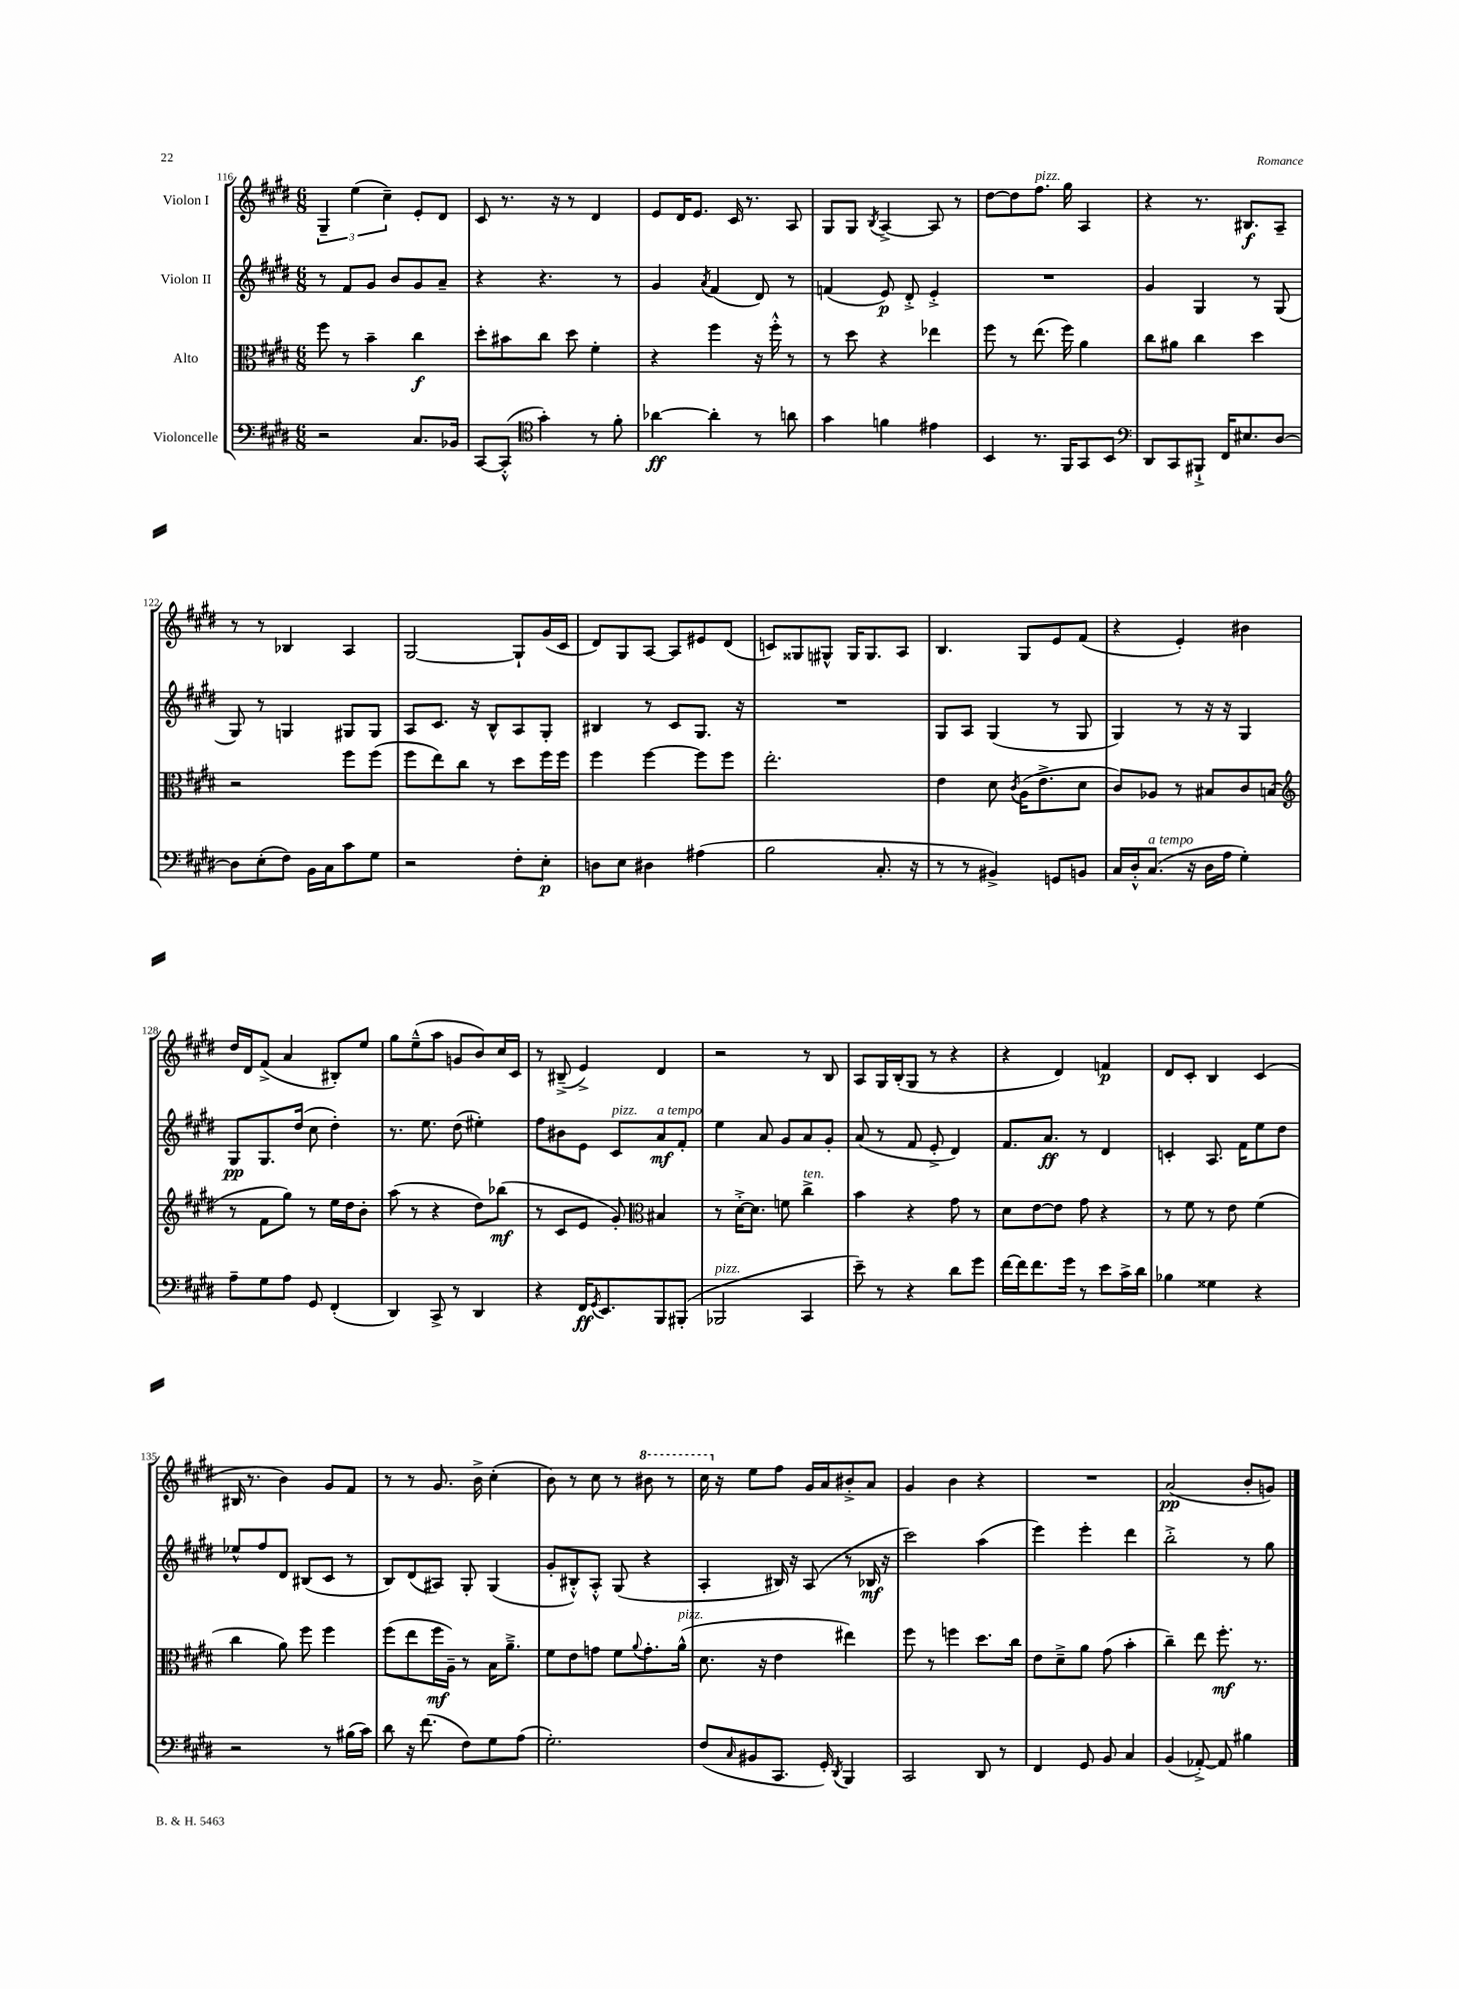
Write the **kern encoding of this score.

**kern	**kern	**kern	**kern
*staff4	*staff3	*staff2	*staff1
*clefF4	*clefC3	*clefG2	*clefG2
*k[f#c#g#d#]	*k[f#c#g#d#]	*k[f#c#g#d#]	*k[f#c#g#d#]
*M6/8	*M6/8	*M6/8	*M6/8
2r	8ff#	8r	6G#~
.	8r	8f#	.
.	.	.	(6ee
.	4b~	8g#	.
.	.	.	6cc#~)
.	.	8b	.
8.C#	4cc#	8g#	8e'
.	.	8a~	8d#
16BB-	.	.	.
=	=	=	=
[8CC#	8dd#'	4r	8c#
(8CC#'^^]	8b#	.	8.r
*clefC4	*	*	*
4g#')	8cc#	4.r	.
.	.	.	16r
.	8dd#	.	8r
8r	4f#'	.	4d#
8f#'	.	8r	.
=	=	=	=
[4a-	4r	4g#	8e
.	.	.	16d#
.	.	.	8.e
.	.	8qa	.
4a-']	4ff#	(4f#	.
.	.	.	16c#
.	.	.	8.r
8r	16r	8d#)	.
.	16ff#'^^	.	.
8a	8r	8r	8A
=	=	=	=
4g#	8r	(4f	8G#
.	8dd#	.	8G#
.	.	.	8qB
4f	4r	8e)	[4A^
.	.	8d#'^	.
4e#	4ee-	4e'^	8A]
.	.	.	8r
=	=	=	=
4BB	8ff#	2.r	[8dd#
.	8r	.	8dd#]
8.r	(8.ee	.	8.ff#
16FF#	16ff#)	.	16gg#
8GG#	4a	.	4A
8BB	.	.	.
=	=	=	=
*clefF4	*	*	*
8DD#	8cc#	4g#	4r
8CC#	8a#	.	.
8BBB#`^	4cc#	4G#	8.r
16FF#	.	.	.
8.E#	.	.	8.B#
.	4dd#	8r	.
[8D#	.	(8G#	8A~
=	=	=	=
8D#]	2r	8G#)	8r
(8E'	.	8r	8r
8F#)	.	4G	4B-
16BB	.	.	.
16C#	.	.	.
8c#	8ff#	8G#	4A
8G#	(8ff#	8G#	.
=	=	=	=
2r	8ff#	8A	[2G#
.	8ee)	8.c#	.
.	8cc#	.	.
.	.	16r	.
.	8r	8B^^	.
8F#'	8dd#	8A	8G#`]
8E'	16ff#	8G#'	(16g#
.	16ff#	.	16c#
=	=	=	=
8D	4ff#	4B#	8d#)
8E	.	.	8G#
4D#	[4ff#	8r	[8A
.	.	8c#	8A]
(4A#	8ff#]	8.G#	8e#
.	8ff#	.	(8d#
.	.	16r	.
=	=	=	=
2B	2.ee'	2.r	8c)
.	.	.	8G##
.	.	.	8G#^^
.	.	.	16G#
.	.	.	8.G#
8.C#'	.	.	.
.	.	.	8A
16r	.	.	.
=	=	=	=
8r	4e	8G#	4.B
8r	.	8A	.
4BB#^)	8d#	(4G#	.
.	8qc#	.	.
.	(16A	.	8G#
.	8.e^	.	.
8GG	.	8r	8e
8BB	8d#	8G#	(8f#
=	=	=	=
16C#	8c#)	4G#)	4r
16D#'^^	.	.	.
(8.C#	8A-	.	.
.	8r	8r	4e')
16r	.	.	.
16D#	8B#	16r	.
16A	.	16r	.
4G#')	8c#	4G#	4b#
.	(8B	.	.
=	=	=	=
*	*clefG2	*	*
8A~	8r	8G#	16dd#
.	.	.	16d#
8G#	8f#	8.G#	(8f#^
8A	8gg#)	.	4a
.	.	(16dd#	.
8GG#	8r	8cc#	.
(4FF#'	16ee	4dd#')	8B#')
.	16dd#	.	.
.	8b'	.	8ee
=	=	=	=
4DD#)	(8aa	8.r	8gg#
.	8r	.	(8ee~^^
.	.	8.ee	.
8CC#^	4r	.	8aa
8r	.	(8dd#	8g
4DD#	8dd#)	4ee#')	8b)
.	(8bb-	.	16cc#
.	.	.	16c#
=	=	=	=
4r	8r	8ff#	8r
.	8c#	8b#	(8B#~^
16FF#	8e	8e	4e^)
8qGG#	.	.	.
8.EE	.	.	.
.	8g#')	8c#	.
*	*clefC3	*	*
8BBB	4B#	8a	4d#
(8BBB#'	.	8f#'	.
=	=	=	=
2BBB-	8r	4ee	2r
.	[16d#'^	.	.
.	8.d#]	.	.
.	.	8a	.
.	8f	8g#	.
4CC#	4cc#^	8a	8r
.	.	8g#'	8B
=	=	=	=
8e~)	4b	(8a	8A
8r	.	8r	16G#
.	.	.	(16B'
4r	4r	8f#	8G#
.	.	8e'^	8r
8d#	8g#	4d#)	4r
8g#	8r	.	.
=	=	=	=
[16f#	8d#	8.f#	4r
16f#]	.	.	.
8.f#	[8e	.	.
.	.	8.a	.
.	8e]	.	4d#)
16g#	.	.	.
8r	8g#	8r	.
8e	4r	4d#	4f
16c#^	.	.	.
16d#	.	.	.
=	=	=	=
4B-	8r	4c'	8d#
.	8f#	.	8c#'
4G##	8r	8.A	4B
.	8e	.	.
.	.	16f#	.
4r	(4f#	8ee	(4c#
.	.	8dd#	.
=	=	=	=
2r	4cc#	8ee-^^	16B#
.	.	.	8.r
.	.	8ff#	.
.	8a)	8d#	4b)
.	8ff#	(8B#	.
8r	4ff#	8c#	8g#
(16B#	.	8r	8f#
16c#)	.	.	.
=	=	=	=
8d#	(8ff#	8B)	8r
16r	8ee	(8d#	8r
(8.f#	.	.	.
.	16ff#	8A#)	8.g#
.	16A~)	.	.
8F#)	8r	8G#'	.
.	.	.	16b^
8G#	16B	(4G#	(4cc#'
.	8.a~^	.	.
(8A	.	.	.
=	=	=	=
2.G#')	8f#	8g#'	8b)
.	8e	8B#'^^)	8r
.	8g	8A'^^	8cc#
.	8f#	(8G#	8r
.	8qqa	.	.
.	8.g'	4r	8bb#
.	.	.	8r
.	(16a^^	.	.
=	=	=	=
(8F#	8.d#	4A'	16ccc#
.	.	.	16r
16qqC#	.	.	.
8BB#	.	.	8ee
.	16r	.	.
8.CC#	4e	16B#)	8ff#
.	.	16r	.
.	.	(8A	16g#
16GG#')	.	.	16a
8qDD#	.	.	.
4BBB	4ee#)	8r	8b#'^
.	.	16B-	8a
.	.	16r	.
=	=	=	=
2CC#	8ff#	2ccc#)	4g#
.	8r	.	.
.	4ff	.	4b
8DD#	8.dd#	(4aa	4r
8r	.	.	.
.	16cc#	.	.
=	=	=	=
4FF#	8e	4eee)	2.r
.	8d#~^	.	.
8GG#	8a	4eee'	.
8BB	(8g#	.	.
4C#	4b'	4ddd#	.
=	=	=	=
(4BB	4cc#~)	2bb'^	(2a
[8AA-'^)	8ee	.	.
8AA-]	8.ff#'	.	.
4B#	.	8r	8b'
.	8.r	.	.
.	.	8gg#	8g)
==	==	==	==
*-	*-	*-	*-
